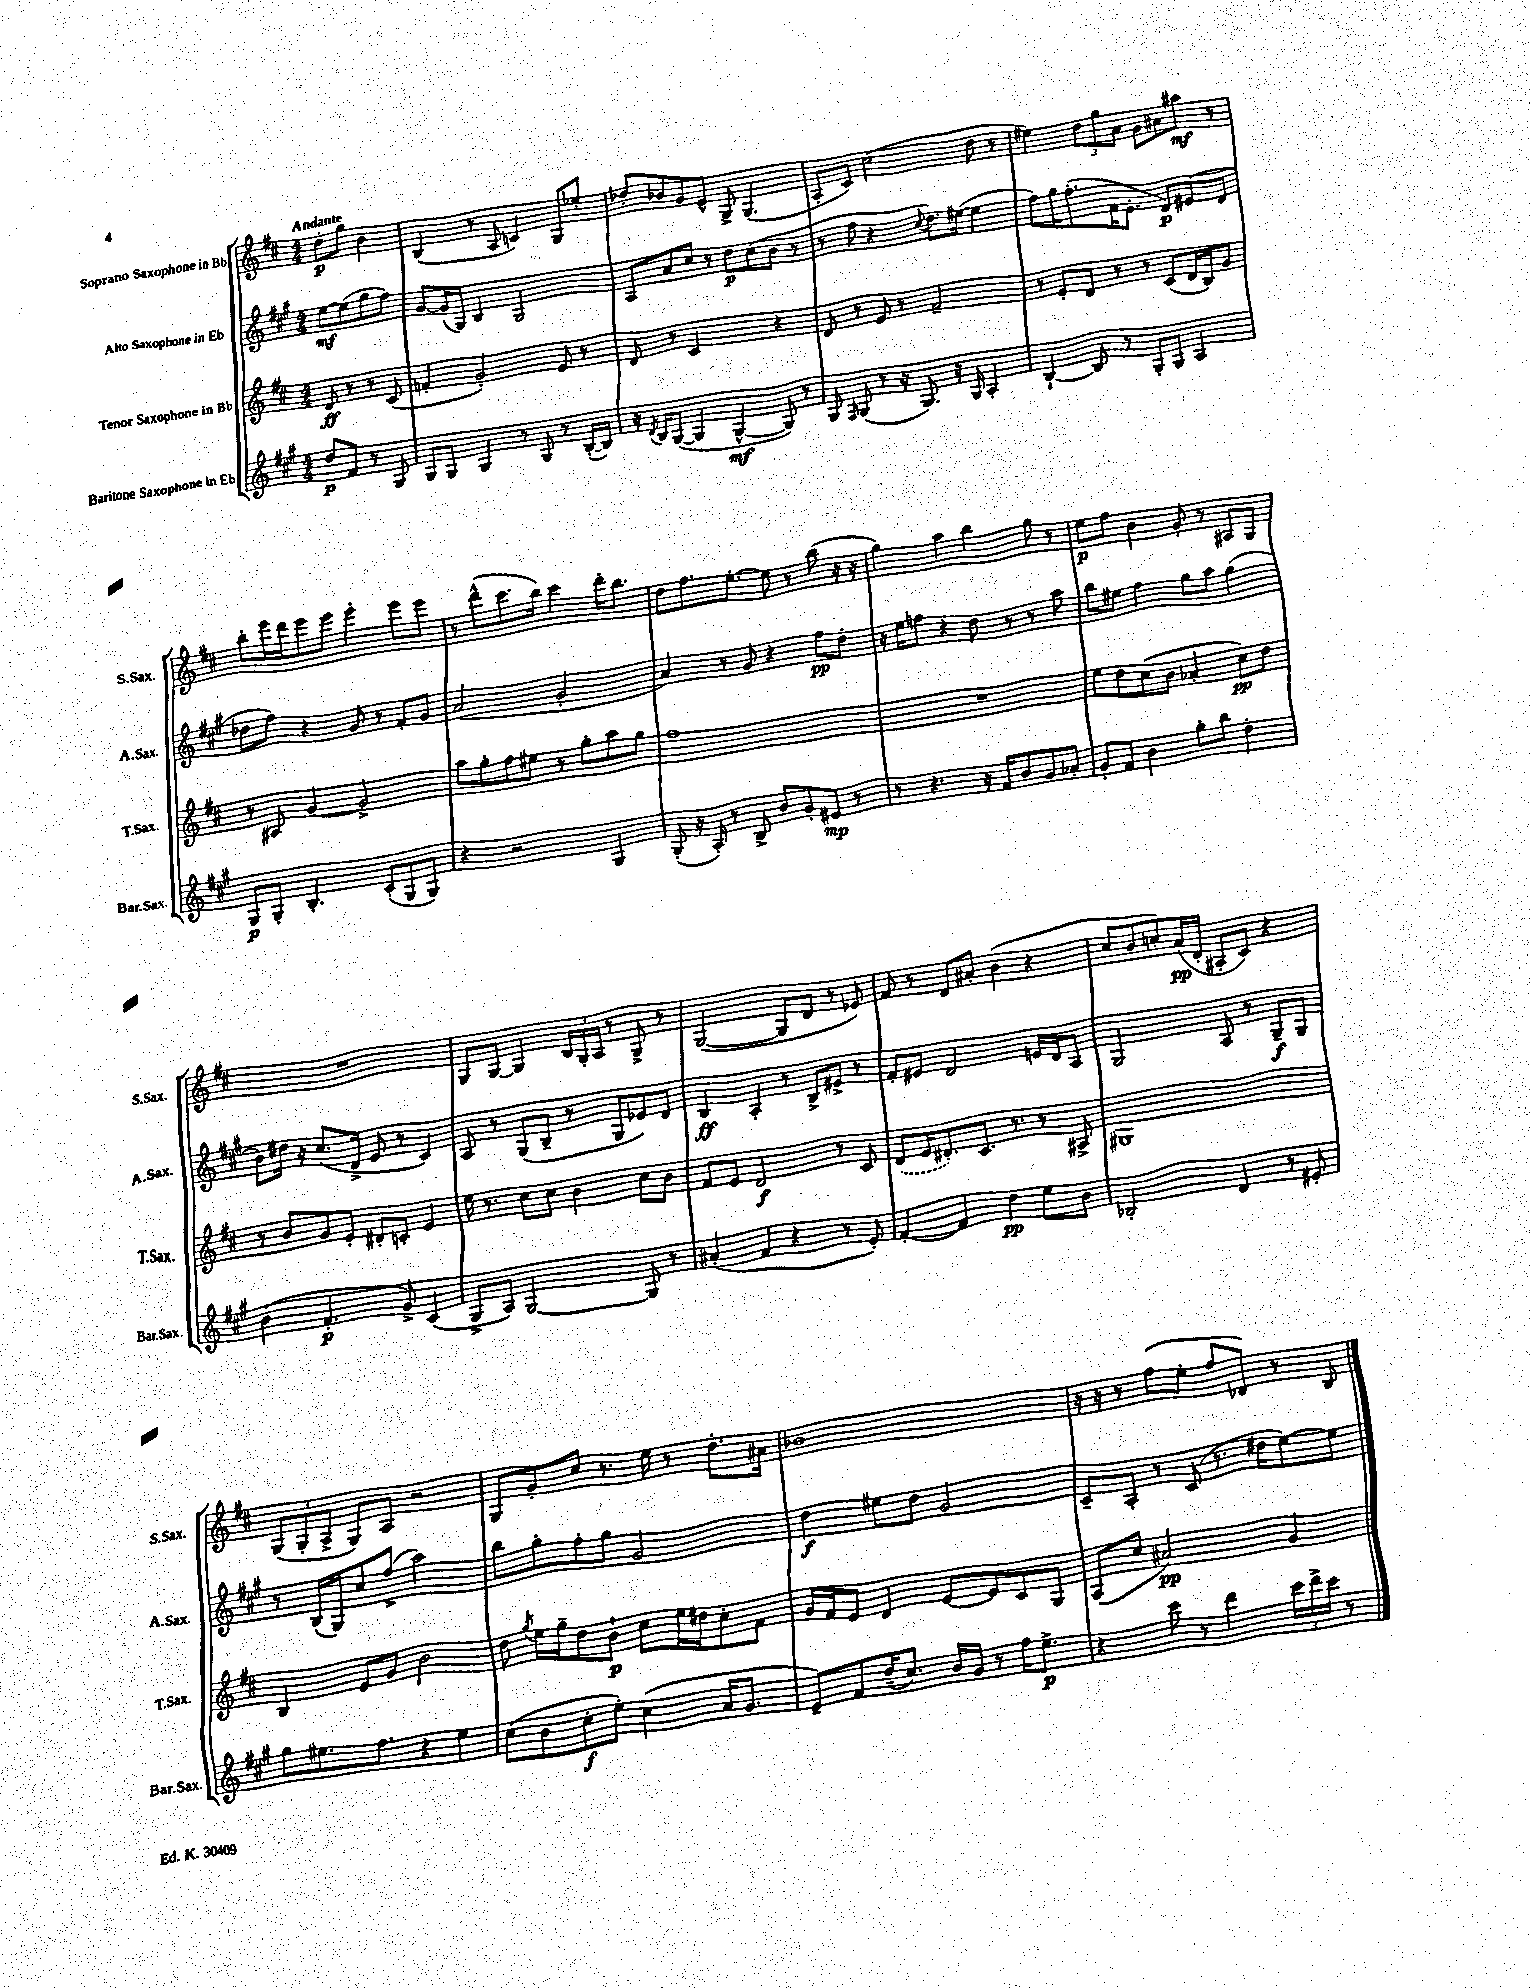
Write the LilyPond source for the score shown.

<<
\new StaffGroup <<
\new Staff = "s0" \with { instrumentName = "Soprano Saxophone in Bb" shortInstrumentName = "S.Sax." } {
    \clef treble \key d \major \numericTimeSignature \time 4/4 \partial 2 \tempo "Andante"
    \autoBeamOff d''8[-.\p g''8] b'4 |
    b4( r8 a8 c'4) g8[ ees''8]-. |
    des''8[-. bes'8 g'8 e'8]-^ g8-> g4.( |
    a8[-. cis'8]) cis''2( d''8 r8 |
    eis''4) \tuplet 3/2 { d''8[ g''8 a'8] } g'8[ ais'8 ais''8]\mf r8 |
    b''8[-. e'''16 d'''16 e'''8 e'''8] e'''4-. e'''8[ e'''8] |
    r8 d'''8[-^( cis'''8. b''16]) cis'''4 d'''16[-. b''8.] |
    d''8[ fis''8. e''8.]~-. e''8 r8 b''8( r16 r16 |
    g''4) a''4 b''4 g''8 r8 |
    e''8[\p fis''8] b'4 g'8-. r8 ais8[ g8] |
    R1 |
    g8[ g8]~ g4 \tuplet 3/2 { b16[ g16-. a16] } r8 g8-> r8 |
    g2~( g8[ d'8] r8 ees'8) |
    fis'8 r8 d'8[ ais'8]-. b'4( r4 |
    cis''8[ b'8 c''8-.) a'16\pp( d'16]-. ais8[-. cis'8]) r4 |
    \tuplet 3/2 { g8[( g8-. a8]-> } g8[) a8] r2 |
    g8[ g'8-. cis''8] r8. e''16 r8 d''8.[-. ais'16] |
    bes'1 |
    r16 r16 r8 fis''8[( e''8]-. fis''8[ des'8]) r8 b8 \bar "|." |
}
\new Staff = "s1" \with { instrumentName = "Alto Saxophone in Eb" shortInstrumentName = "A.Sax." } {
    \clef treble \key a \major \numericTimeSignature \time 4/4 \partial 2
    \autoBeamOff e''8[~\mf e''8( gis''8 fis''8]) |
    gis'8[~ gis'16( gis16]) b4 gis2 |
    a8[ a'8 cis''8] r8 d''8[\p cis''8( b'8] r8 |
    r8 fis''8 r4 \appoggiatura { cis''8 } d''8.[) eis''16]~( eis''4 |
    fis''8[) gis''16 fis''8.-.( fis'16 e'8.]-. d'8[\p) eis'8( d'8] |
    des''8[ fis''8]) r4 gis'8 r8 fis'8[-. gis'8] |
    a'2( gis'2-. |
    a'4) r8 gis'8 r4 fis''8[\pp d''8]-. |
    r16 e''16[ f''8] r4 d''8 r8 r8 a''8 |
    b''8[ eis''8] fis''4 gis''8[ a''8] gis''4( |
    b'8[) dis''16] r16 cis''8.[( d'16]-> e'8 r8 cis'4) |
    a8 r8 gis8[( b8]-- r8 gis8[ ees'8) d'8] |
    b4\ff a4-. r8 b8[-> eis'8]-> r8 |
    fis'8[-. eis'8] d'2 e'16[ d'16 a8] |
    gis2 a8 r8 gis8[--\f gis8] |
    r8 b16[( gis16) cis''8 fis''8]->( a''2) |
    b''8[ gis''8-. fis''8-. gis''8] gis'2 |
    d''4\f eis''8[ d''8] gis'2 |
    cis'8[-- a8]-. r8 cis'8( r8. dis''16[ e''8~) e''8] \bar "|." |
}
\new Staff = "s2" \with { instrumentName = "Tenor Saxophone in Bb" shortInstrumentName = "T.Sax." } {
    \clef treble \key d \major \numericTimeSignature \time 4/4 \partial 2
    \autoBeamOff d'8\ff r8 r8 cis'8( |
    f'4-. g'2-.) e'8 r8 |
    d'8 r8 cis'2 r4 |
    d'8 r8 e'8 r8 fis'2-- |
    r8 e'8[-. d'8] r8 r8 cis'8[( d'16 b16) g'8] |
    r8 ais8 g'4~ g'2-> |
    a''8[ g''8-. fis''8 eis''8] r8 g''8[-. a''8 g''8] |
    fis''1 |
    R1 |
    e''8[ d''8 cis''8( b'8] aes'4-. cis''8[\pp) d''8] |
    r8 b'8[ g'8 e'8]-. dis'8[-. c'8]-. e'4 |
    e''16 r8. cis''8[ cis''8] b'4 cis''8[ b'8] |
    fis'8[ e'8] d'2\f r8 cis'8 |
    \once \slurDashed d'8[( e'16 dis'8.-.) cis'8.] r8. r8 ais8-> |
    gis1 |
    b4 e'8[ g'8] b'2 |
    d''8 \acciaccatura { g''8 } e''16[ g''16-- d''8 b'8]-!\p cis''8[ e''16 dis''16 cis''8-. fis'8] |
    g'16[ fis'16 e'8] d'4 e'8[~ e'8 cis'8 g8] |
    a8[( cis''8] ais'2\pp) g'4 \bar "|." |
}
\new Staff = "s3" \with { instrumentName = "Baritone Saxophone in Eb" shortInstrumentName = "Bar.Sax." } {
    \clef treble \key a \major \numericTimeSignature \time 4/4 \partial 2
    \autoBeamOff d''8[\p fis'8] r8 gis8 |
    gis8[ gis8] gis4 r8 gis8 r8 b16[~-.( b16]) |
    r16 \acciaccatura { d'8 } b16[ gis8]~( gis4 gis4~-^\mf gis8) r8 |
    gis8 \grace { fis16 } gis8( r8 r16 gis8.) r16 gis16 a4-. |
    b4~-! b8 r8 gis8[-. gis8] a4 |
    gis8[\p gis8]-. b4.-. cis'8[-.( gis8 gis8]) |
    r4 r2 gis4 |
    gis8-.( r16 a16-.) r8 b8-> b'8[ gis'8-. eis'8]\mp r8 |
    r8 r4. r16 fis'16[ b'8 gis'8 aes'8]-. |
    gis'8[-. fis'8] b'4 gis''8[-. b''8] d''4-. |
    b'4( fis'4.-.\p gis'8->) cis'4( |
    gis8[-> a8]) gis2~ gis8 r8 |
    ais'4-.( fis'4 r4 r8 e'8-.) |
    fis'4~-. fis'4 d''4\pp e''8[ b'8] |
    bes2-. d'4 r8 eis'8-. |
    gis''8[ eis''8. fis''8.] r4 eis''4 |
    cis''8[( b'8 cis''8-.\f e''8]-.) cis''4( a'16[ gis'8.] |
    e'8[--) fis'8 d''16--( cis''8.]) b'16[ gis'16] r8 fis''16[ e''8.]->\p |
    r4 cis'''8 r8 d'''4 \tuplet 3/2 { cis'''16[ d'''16-> cis'''16] } r8 \bar "|." |
}
>>
>>
\layout { \context { \Score \remove "Bar_number_engraver" } }
